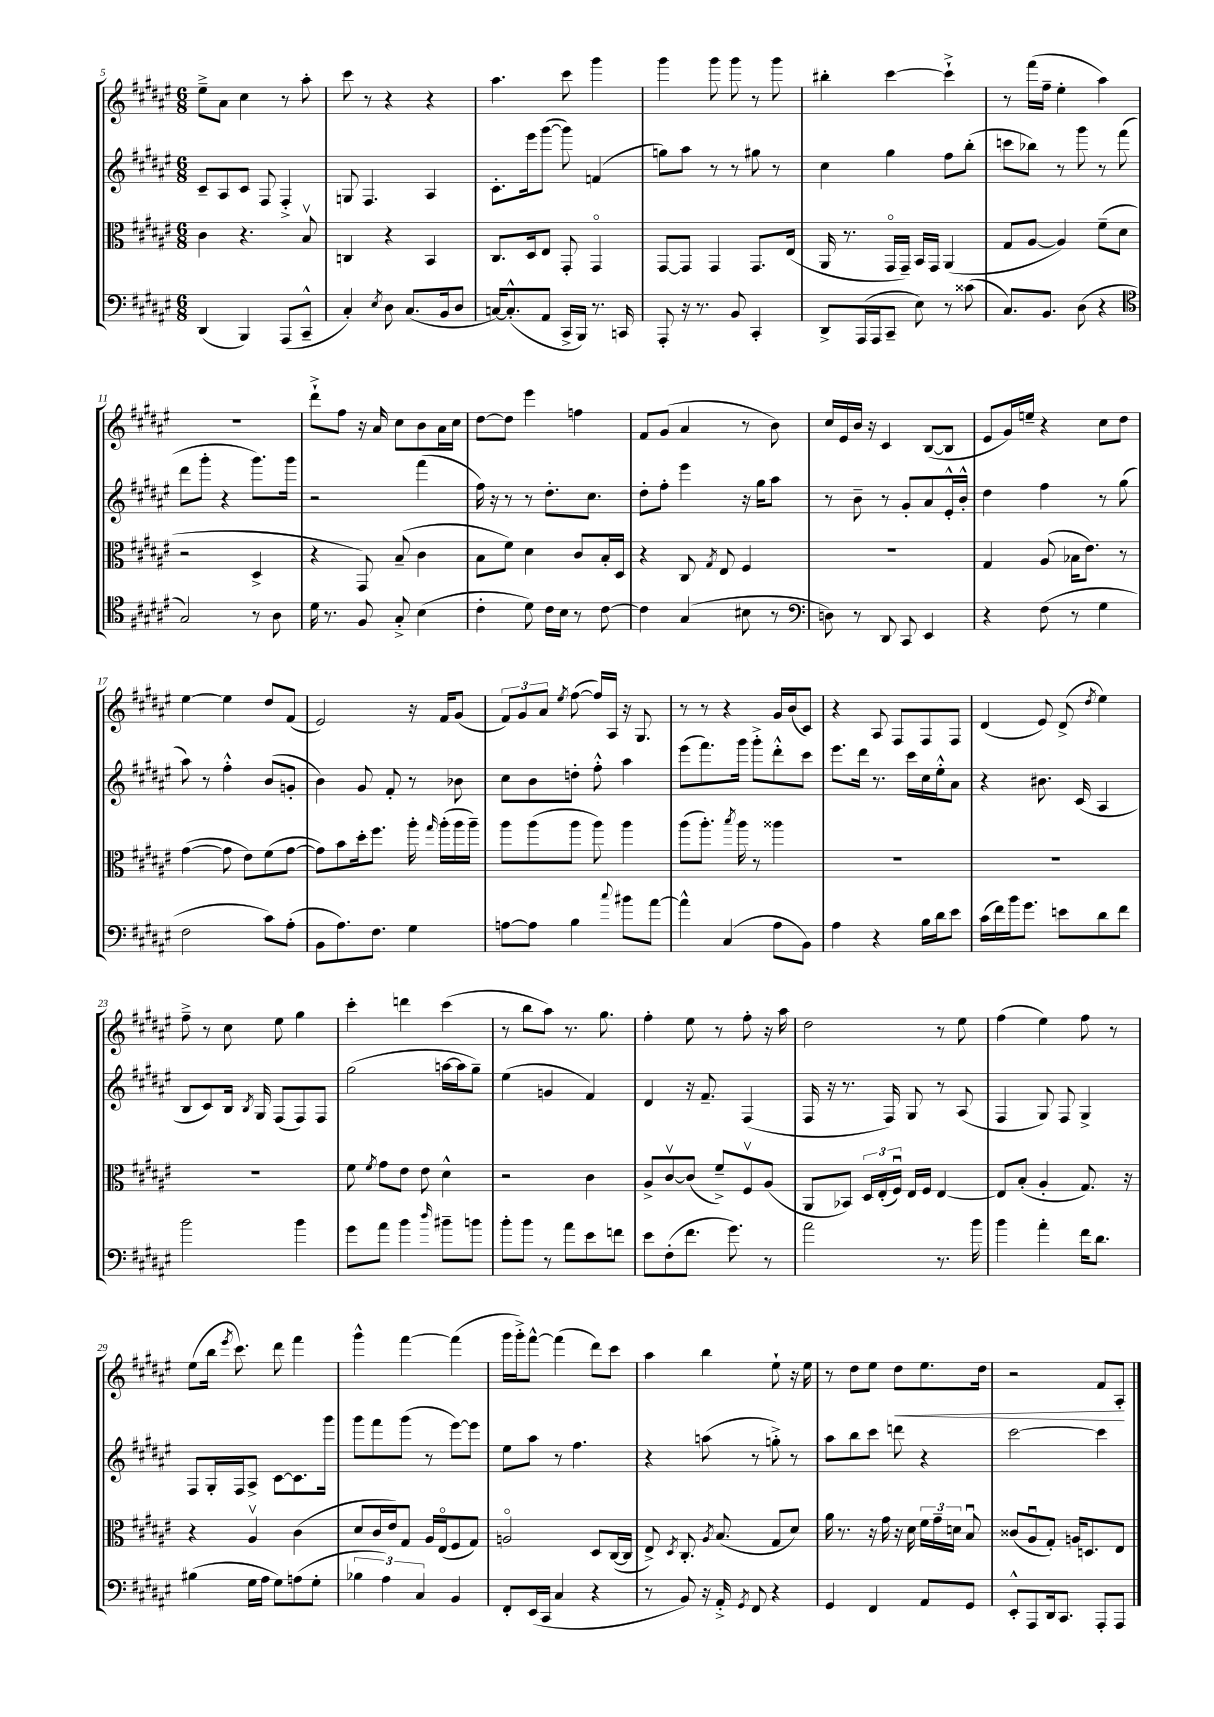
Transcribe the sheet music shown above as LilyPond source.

<<
\new StaffGroup <<
\new Staff = "s0" {
    \clef treble \key fis \major \numericTimeSignature \time 6/8
    \autoBeamOff eis''8[---> ais'8] cis''4 r8 ais''8-. |
    cis'''8 r8 r4 r4 |
    ais''4. cis'''8 gis'''4 |
    gis'''4 gis'''8 gis'''8 r8 gis'''8 |
    bis''4-. cis'''4~ cis'''4-!-> |
    r8 fis'''16[( fis''16]-- eis''4-. ais''4) |
    R2. |
    dis'''8[-!-> fis''8] r16 ais'16 cis''8[ b'8 ais'16 cis''16] |
    dis''8[~ dis''8] eis'''4 f''4 |
    fis'8[ gis'8]( ais'4 r8 b'8) |
    cis''16[ eis'16 b'16] r16 cis'4 b8[~( b8] |
    eis'8[ gis'16) e''16]-- r4 cis''8[ dis''8] |
    eis''4~ eis''4 dis''8[ fis'8]( |
    eis'2) r16 fis'16[ gis'8]( |
    \tuplet 3/2 { fis'8[) gis'8 ais'8] } \acciaccatura { eis''8 } fis''8~( fis''16[) ais16] r16 gis8. |
    r8 r8 r4 gis'16[ b'16( cis'8]) |
    r4 ais8 fis8[ fis8 fis8] |
    dis'4( eis'8) dis'8->( \acciaccatura { dis''8 } eis''4) |
    fis''8---> r8 cis''8 eis''8 gis''4 |
    cis'''4-. d'''4 cis'''4( |
    r8 b''8[ ais''8]) r8. gis''8. |
    fis''4-. eis''8 r8 fis''8-. r16 ais''16 |
    dis''2 r8 eis''8 |
    fis''4( eis''4) fis''8 r8 |
    eis''8[( b''16] \acciaccatura { eis'''8 } cis'''8.) dis'''8 fis'''4 |
    gis'''4-^ fis'''4~ fis'''4( |
    gis'''16[ gis'''16-.->) fis'''8]~-^ fis'''4( dis'''8[) cis'''8] |
    ais''4 b''4 eis''8-! r16 eis''16 |
    r8 dis''8[ eis''8] dis''8[\< eis''8. dis''16] |
    r2 fis'8[ ais8]-.\! \bar "|." |
}
\new Staff = "s1" {
    \clef treble \key fis \major \numericTimeSignature \time 6/8
    \autoBeamOff cis'8[-- ais8 cis'8] fis8 fis4-.-> |
    g8 fis4. ais4 |
    cis'8.[-. eis'''16 gis'''8]~( gis'''8) f'4( |
    g''8[) ais''8] r8 r8 gis''8 r8 |
    cis''4 gis''4 fis''8[ b''8]-.( |
    c'''8[ bes''8]) r8 gis'''8 r8 fis'''8( |
    dis'''8[ gis'''8]-. r4 gis'''8.[) gis'''16] |
    r2 fis'''4( |
    fis''16) r16 r8 r8 dis''8.[-. cis''8.] |
    dis''8[-. fis''8]-. eis'''4 r16 gis''16[ ais''8] |
    r8 b'8-- r8 gis'8[-. ais'8 eis'16-.-^ b'16]-.-^ |
    dis''4 fis''4 r8 gis''8( |
    ais''8) r8 fis''4-.-^ b'8[( g'8]-. |
    b'4) gis'8 fis'8-. r8 bes'8 |
    cis''8[ b'8 d''8]-. fis''8-.-^ ais''4 |
    eis'''8[( fis'''8.) gis'''16] gis'''8[-.-> dis'''8-.-^ cis'''8] |
    eis'''8.[ dis'''16] r8. cis'''16[ cis''16 eis''16-.-^ ais'8] |
    r4 bis'8. cis'16( ais4 |
    b8[ cis'8) b16] \acciaccatura { b8 } gis16 fis8[( fis8) fis8] |
    gis''2( a''16[~ a''16 gis''8]--) |
    eis''4( g'4 fis'4) |
    dis'4 r16 fis'8.-- fis4( |
    fis16 r16 r8. fis16) gis8 r8 ais8( |
    fis4 gis8) fis8 gis4-> |
    fis8[ gis16-. fis16 ais8]-> cis'8[~ cis'8. gis'''16] |
    gis'''8[ fis'''8 gis'''8]( r8 eis'''8[~) eis'''8] |
    eis''8[ ais''8] r8 fis''4. |
    r4 a''8( r8 g''8-.->) r8 |
    ais''8[ b''8 cis'''8] d'''8 r4 |
    cis'''2~ cis'''4 \bar "|." |
}
\new Staff = "s2" {
    \clef alto \key fis \major \numericTimeSignature \time 6/8
    \autoBeamOff cis'4 r4. b8\upbow |
    c4 r4 b,4 |
    cis8.[ dis16 eis8] gis,8-. gis,4\flageolet |
    gis,8[~ gis,8] gis,4 gis,8.[ eis16]( |
    ais,16 r8. gis,16[\flageolet gis,16]--) b,16[ gis,16] ais,4( |
    gis8[ ais8]~ ais4) fis'8[--( dis'8] |
    r2 dis4-> |
    r4 gis,8) b8--( cis'4 |
    b8[ fis'8]) dis'4 cis'8[ b16-. dis16] |
    r4 cis8 \acciaccatura { gis8 } eis8 fis4 |
    R2. |
    gis4 ais8( bes16[ eis'8.]) r8 |
    gis'4~( gis'8 eis'8[) fis'8( gis'8]~ |
    gis'8[) b'8 dis''16-. fis''8.] ais''16-. \grace { gis''16 } ais''16[-.( ais''16 ais''16]--) |
    ais''8[ ais''8( ais''8] ais''8) ais''4 |
    ais''8[( ais''8.]-.) \acciaccatura { b''8 } ais''16 r8 aisis''4 |
    R2. |
    R2. |
    R2. |
    fis'8 \acciaccatura { fis'8 } gis'8[ eis'8] eis'8 dis'4-^ |
    r2 cis'4 |
    ais8[-> cis'8~\upbow cis'8]( fis'8[--->) fis8\upbow ais8]( |
    ais,8[ bes,8]) \tuplet 3/2 { dis16[ eis16-.( fis16]\downbow) } eis16[ fis16] eis4~ |
    eis8[ b8]-.( ais4-. gis8.) r16 |
    r4 ais4\upbow cis'4( |
    dis'8[ cis'16 eis'16) gis8] ais16[ eis16\flageolet( fis8 gis8]) |
    a2\flageolet dis8[ cis16~( cis16] |
    eis8->) \acciaccatura { dis8 } cis8.-. \acciaccatura { ais8 } b8.( gis8[ dis'8]) |
    ais'16 r8. r16 gis'16 r16 dis'16 \tuplet 3/2 { fis'16[ gis'16-- d'16] } b8\downbow |
    cisis'8[( ais8\downbow gis8]-.) a16[ d8. eis8] \bar "|." |
}
\new Staff = "s3" {
    \clef bass \key fis \major \numericTimeSignature \time 6/8
    \autoBeamOff dis,4( b,,4) ais,,8[( cis,8]---^ |
    cis4-.) \acciaccatura { eis8 } dis8 cis8.[( b,16 dis8] |
    c16[~) c8.-.-^( ais,8] cis,16[-> b,,16]) r8. c,16 |
    ais,,8-. r16 r8. b,8 cis,4-. |
    dis,8[-> ais,,16( ais,,16 cis,8]-- eis8) r8 cisis'8( |
    cis8.[) b,8.] dis8( r4 |
    \clef tenor gis2) r8 ais8 |
    dis'16 r8. fis8 gis8-.-> b4( |
    cis'4-. dis'8) cis'16[ b16] r8 cis'8~ |
    cis'4 gis4( bis8 r8 |
    \clef bass d8) r8 dis,8 cis,8 eis,4 |
    r4 fis8( r8 gis4 |
    fis2 cis'8[) ais8]-.( |
    b,8[ ais8.) fis8.] gis4 |
    a8[~ a8] b4 \appoggiatura { cis''8 } bis'8[ ais'8]~ |
    ais'4-^ cis4( ais8[ b,8]) |
    ais4 r4 b16[ dis'16 eis'8] |
    cis'16[( fis'16) b'16 gis'8.] e'8[ dis'8 fis'8] |
    b'2 b'4 |
    gis'8[ ais'8] b'4 \grace { dis''16 } bis'8[-- b'8] |
    b'8[-. b'8] r8 ais'8[ eis'8 f'8] |
    eis'8[ fis8-.( fis'8.] gis'8.) r8 |
    ais'2 r8. b'16 |
    b'4 ais'4-. fis'16[ dis'8.] |
    bis4( gis16[ ais16] gis8[) a8( gis8]-. |
    \tuplet 3/2 { bes4 ais4) cis4 } b,4 |
    fis,8[-. eis,16( cis,16] cis4 r4 |
    r8 b,8) r16 ais,16-.-> \acciaccatura { gis,8 } fis,8 r4 |
    gis,4 fis,4 ais,8[ gis,8] |
    eis,8[-.-^ ais,,8 dis,16 cis,8.] ais,,8[-. ais,,8] \bar "|." |
}
>>
>>
\layout { \context { \Score currentBarNumber = #5 } }
